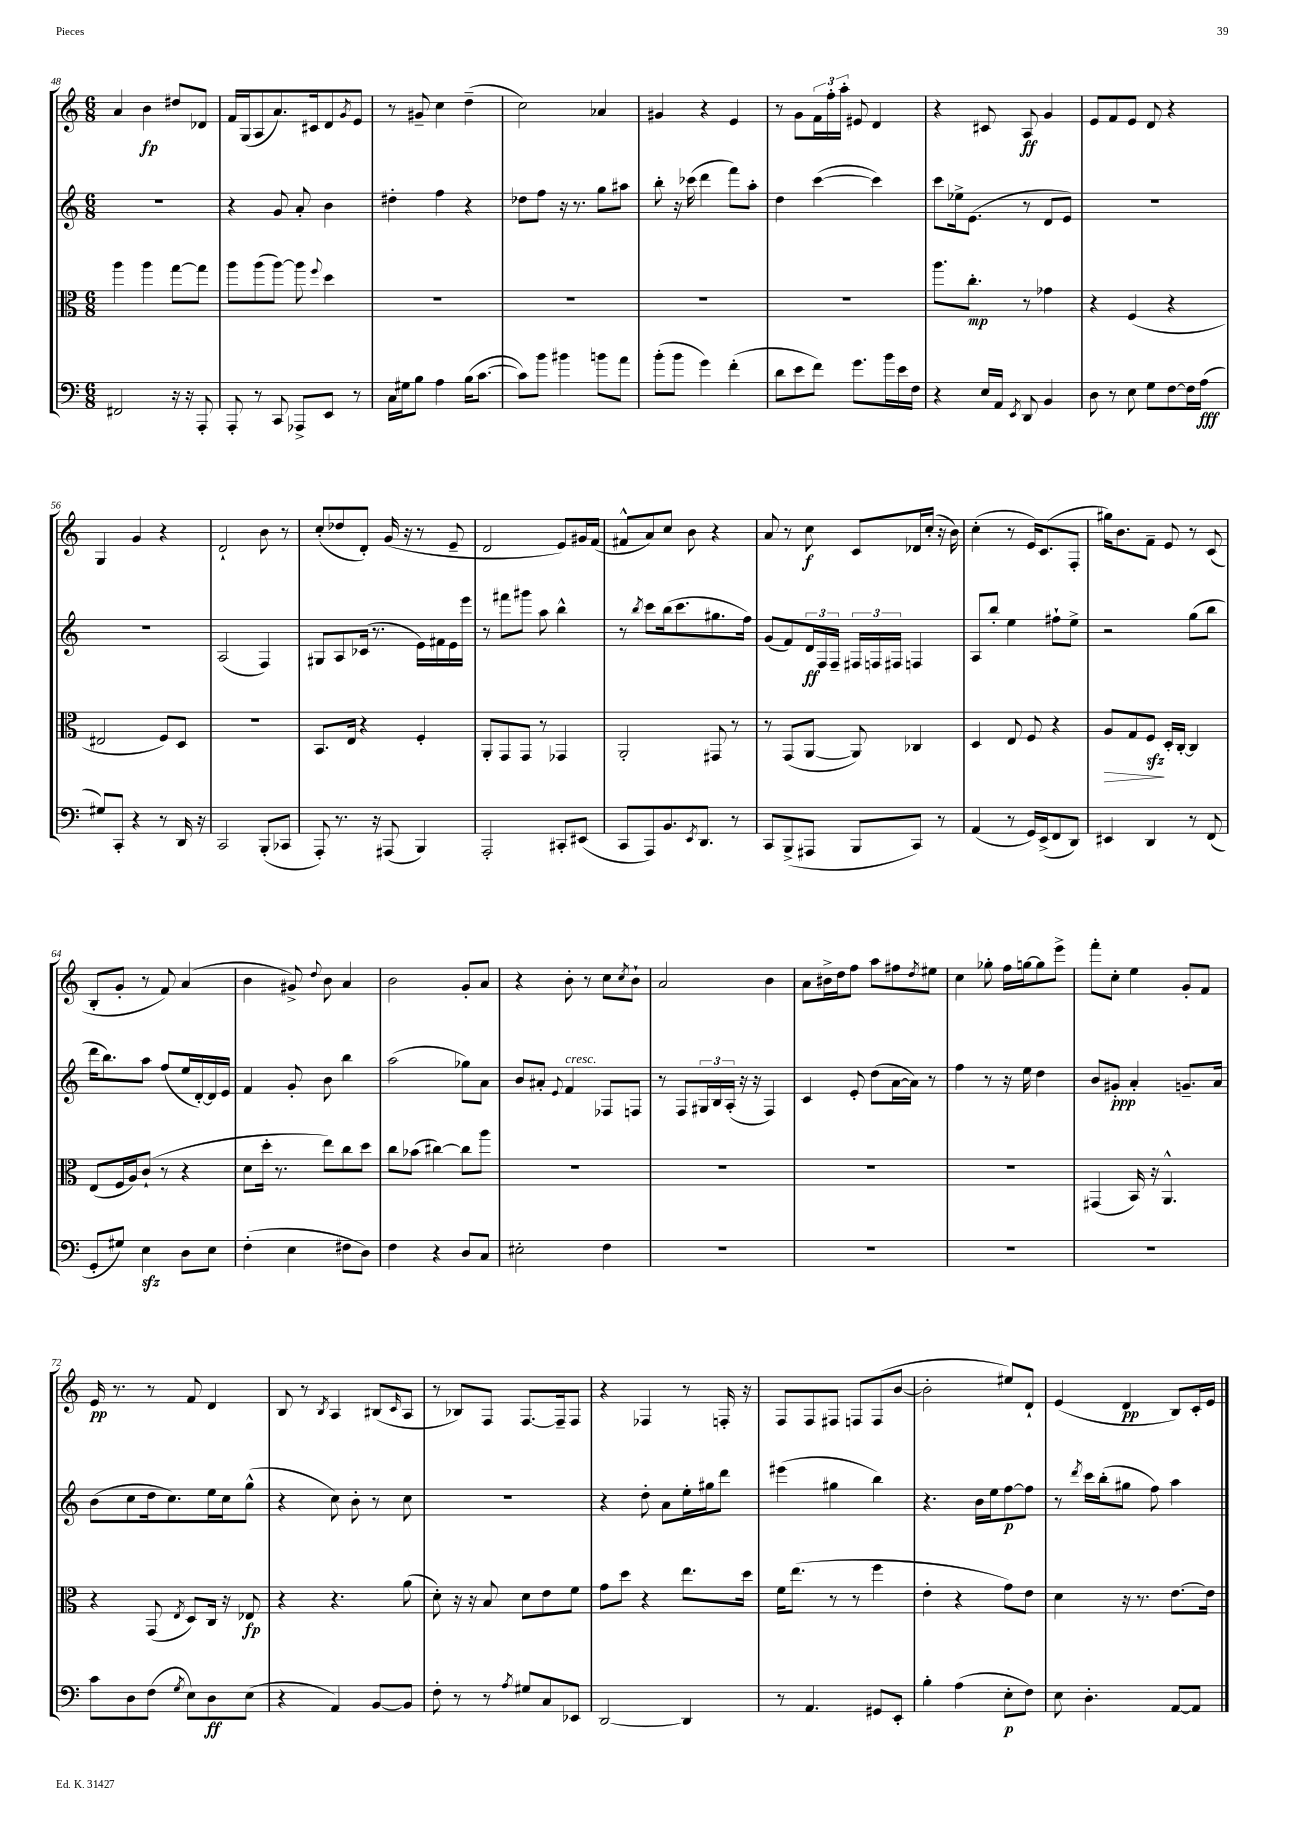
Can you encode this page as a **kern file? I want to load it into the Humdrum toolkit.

**kern	**kern	**kern	**kern
*staff4	*staff3	*staff2	*staff1
*clefF4	*clefC3	*clefG2	*clefG2
*k[]	*k[]	*k[]	*k[]
*M6/8	*M6/8	*M6/8	*M6/8
2FF#	4aa	2.r	4a
.	4aa	.	4b
16r	[8gg	.	8dd#
16r	.	.	.
8AAA'	8gg]	.	8d-
=	=	=	=
8AAA'	8aa	4r	16f
.	.	.	(16G
8r	(8aa	.	8A
8CC	[8aa)	8g	8.a)
8AAA-^	8aa]	8a'	.
.	.	.	16c#
.	8qqff	.	.
8EE	4dd	4b	8d
.	.	.	8qg
8r	.	.	8e
=	=	=	=
16C	2.r	4dd#'	8r
16G#	.	.	.
8B	.	.	8g#~
4A	.	4ff	4cc
(16B	.	4r	(4dd~
[8.c	.	.	.
=	=	=	=
8c])	2.r	8dd-	2cc)
8b	.	8ff	.
4b#	.	16r	.
.	.	8.r	.
8b	.	8gg	4a-
8a	.	8aa#	.
=	=	=	=
(8b'	2.r	8bb'	4g#
8b	.	16r	.
.	.	(16ccc-	.
4g)	.	4ddd	4r
(4f'	.	8fff)	4e
.	.	8aa'	.
=	=	=	=
8d	2.r	4dd	8r
8e	.	.	8g
8f)	.	([4ccc	24f
.	.	.	24ff'
.	.	.	24aa'
8.g	.	.	8e#
.	.	4ccc])	4d
16b	.	.	.
16e	.	.	.
16F	.	.	.
=	=	=	=
4r	8.aa	8ccc	4r
.	.	16ee-^	.
.	8.cc'	(8.e	.
16E	.	.	8c#
16AA	.	.	.
8qEE	.	.	.
8DD	8r	8r	8A
4BB	4g-	8d	4g
.	.	8e)	.
=	=	=	=
8D	4r	2.r	8e
8r	.	.	8f
8E	(4F	.	8e
8G	.	.	8d
[8F	4r	.	4r
16F]	.	.	.
(16A	.	.	.
=	=	=	=
8G#)	2E#	2.r	4G
8CC'	.	.	.
4r	.	.	4g
8r	8F)	.	4r
16DD	8D	.	.
16r	.	.	.
=	=	=	=
2CC	2.r	(2A	2d`
(8BBB'	.	4F)	8b
8CC-	.	.	8r
=	=	=	=
8AAA')	8.BB	8G#	(8cc'
8.r	.	8A	8dd-
.	16E	.	.
.	4r	(16c-	8d')
16r	.	8.r	.
(8AAA#	.	.	(16g
.	.	.	16r
4BBB)	4F'	16e)	8r
.	.	16f#	.
.	.	16e	8e~
.	.	16eee	.
=	=	=	=
2AAA'	8AA'	8r	2d
.	8GG	8fff#	.
.	8GG	8ggg#	.
.	8r	8aa	.
8CC#'	4GG-	4bb^^	8e)
(8EE#	.	.	16g#
.	.	.	(16f
=	=	=	=
8CC	2AA'	8r	8f#^^
.	.	8qbb	.
8AAA)	.	8ccc	8a)
8.BB	.	(16bb	8cc
.	.	8.ccc	.
.	.	.	8b
8qEE	.	.	.
8.DD	.	.	.
.	8GG#	8.gg#	4r
8r	8r	.	.
.	.	16ff)	.
=	=	=	=
8CC	8r	(8g	8a
(8BBB^	(8GG	8f)	8r
8AAA#	[8AA	24d	8cc
.	.	24F	.
.	.	24F~	.
8BBB	8AA])	24F#	8c
.	.	24F	.
.	.	24F#	.
8CC)	4C-	4F	16d-
.	.	.	(16cc'
8r	.	.	16r
.	.	.	16b)
=	=	=	=
(4AA	4D	8A	(4cc'
.	.	8bb'	.
8r	8E	4ee	8r
16GG)	8F	.	16e)
(16EE^	.	.	(8.c
8FF	4r	8ff#`	.
8DD)	.	8ee^	8F'
=	=	=	=
4EE#	8A	2r	16gg#)
.	.	.	8.b
.	8G	.	.
4DD	8F	.	8f~
.	16D'	.	8e
.	[16C'	.	.
8r	4C]	(8gg	8r
(8FF	.	8bb	(8c
=	=	=	=
8GG'	(8E	16ddd	8B'
.	.	8.bb)	.
8G#)	16F	.	8g'
.	16A)	.	.
4E	(8c`	8aa	8r
.	8r	(8ff	8f)
8D	4r	16ee	(4a
.	.	[16d')	.
8E	.	16d]	.
.	.	16e	.
=	=	=	=
(4F'	8d	4f	4b
.	16dd'	.	.
.	8.r	.	.
4E	.	8g'	8g#^)
.	.	.	8qqdd
.	8ee)	8b	8b
8F#	8cc	4bb	4a
8D)	8dd	.	.
=	=	=	=
4F	8cc	(2aa	2b
.	(8b-	.	.
4r	[4cc#)	.	.
8D	8cc#]	8gg-)	8g'
8C	8aa	8a	8a
=	=	=	=
2E#'	2.r	8b	4r
.	.	8a#'	.
.	.	8qqe	.
.	.	4f	8b'
.	.	.	8r
4F	.	8F-	8cc
.	.	.	8qcc
.	.	8F	8b`
=	=	=	=
2.r	2.r	8r	2a
.	.	8F	.
.	.	24G#	.
.	.	24B	.
.	.	(24A'	.
.	.	16r	.
.	.	16r	.
.	.	4F)	4b
=	=	=	=
2.r	2.r	4c	8a
.	.	.	16b#^
.	.	.	16dd
.	.	8e'	8ff
.	.	(8dd	8aa
.	.	[16a	8ff#
.	.	16a])	.
.	.	.	8qdd
.	.	8r	8ee#
=	=	=	=
2.r	2.r	4ff	4cc
.	.	8r	8gg-'
.	.	16r	16ff
.	.	16ee	[16gg
.	.	4dd	8gg]
.	.	.	8eee^
=	=	=	=
2.r	(4GG#	8b	8fff'
.	.	8g#'	8cc'
.	16BB)	4a'	4ee
.	16r	.	.
.	4.AA^^	.	.
.	.	8.g~	8g'
.	.	.	8f
.	.	16a	.
=	=	=	=
8c	4r	(8b	16e
.	.	.	8.r
8D	.	8cc	.
(8F	(8GG	16dd	8r
.	.	8.cc)	.
8qG	8qE	.	.
8E)	8D)	.	8f
8D	16C	16ee	4d
.	16r	16cc	.
(8E	8E-	(8gg^^	.
=	=	=	=
4r	4r	4r	8B
.	.	.	8r
.	.	.	8qB
4AA)	4.r	8cc)	4A
.	.	8b'	.
[8BB	.	8r	(8B#
.	.	.	16qqc
8BB]	(8a	8cc	8A
=	=	=	=
8F'	8d')	2.r	8r
8r	16r	.	8B-)
.	16r	.	.
8r	8B	.	8F
8qA	.	.	.
8G#	8d	.	[8.F
8C	8e	.	.
.	.	.	16F~]
8EE-	8f	.	8F
=	=	=	=
[2DD	8g	4r	4r
.	8dd	.	.
.	4r	8dd'	4F-
.	.	8a	.
4DD]	8.ee	16ee'	8r
.	.	16gg#	.
.	.	8ddd	16F'
.	16dd	.	16r
=	=	=	=
8r	16f	(4eee#	8F
.	(8.ee	.	.
4.AA	.	.	8F
.	8r	4gg#	8F#
.	8r	.	8F
8GG#	4ff	4bb)	(8F
8EE'	.	.	[8b
=	=	=	=
4B'	4e'	4.r	2b']
(4A	4r	.	.
.	.	16b	.
.	.	16ee	.
8E'	8g)	[8ff	8ee#)
8F)	8e	8ff]	8d`
=	=	=	=
8E	4d	8r	(4e
.	.	8qddd	.
4.D'	.	16ccc	.
.	.	(16bb'	.
.	16r	8gg#	4d
.	8.r	.	.
.	.	8ff)	.
[8AA	[8.e	4aa	8B)
8AA]	.	.	16c'
.	16e]	.	16e
==	==	==	==
*-	*-	*-	*-
